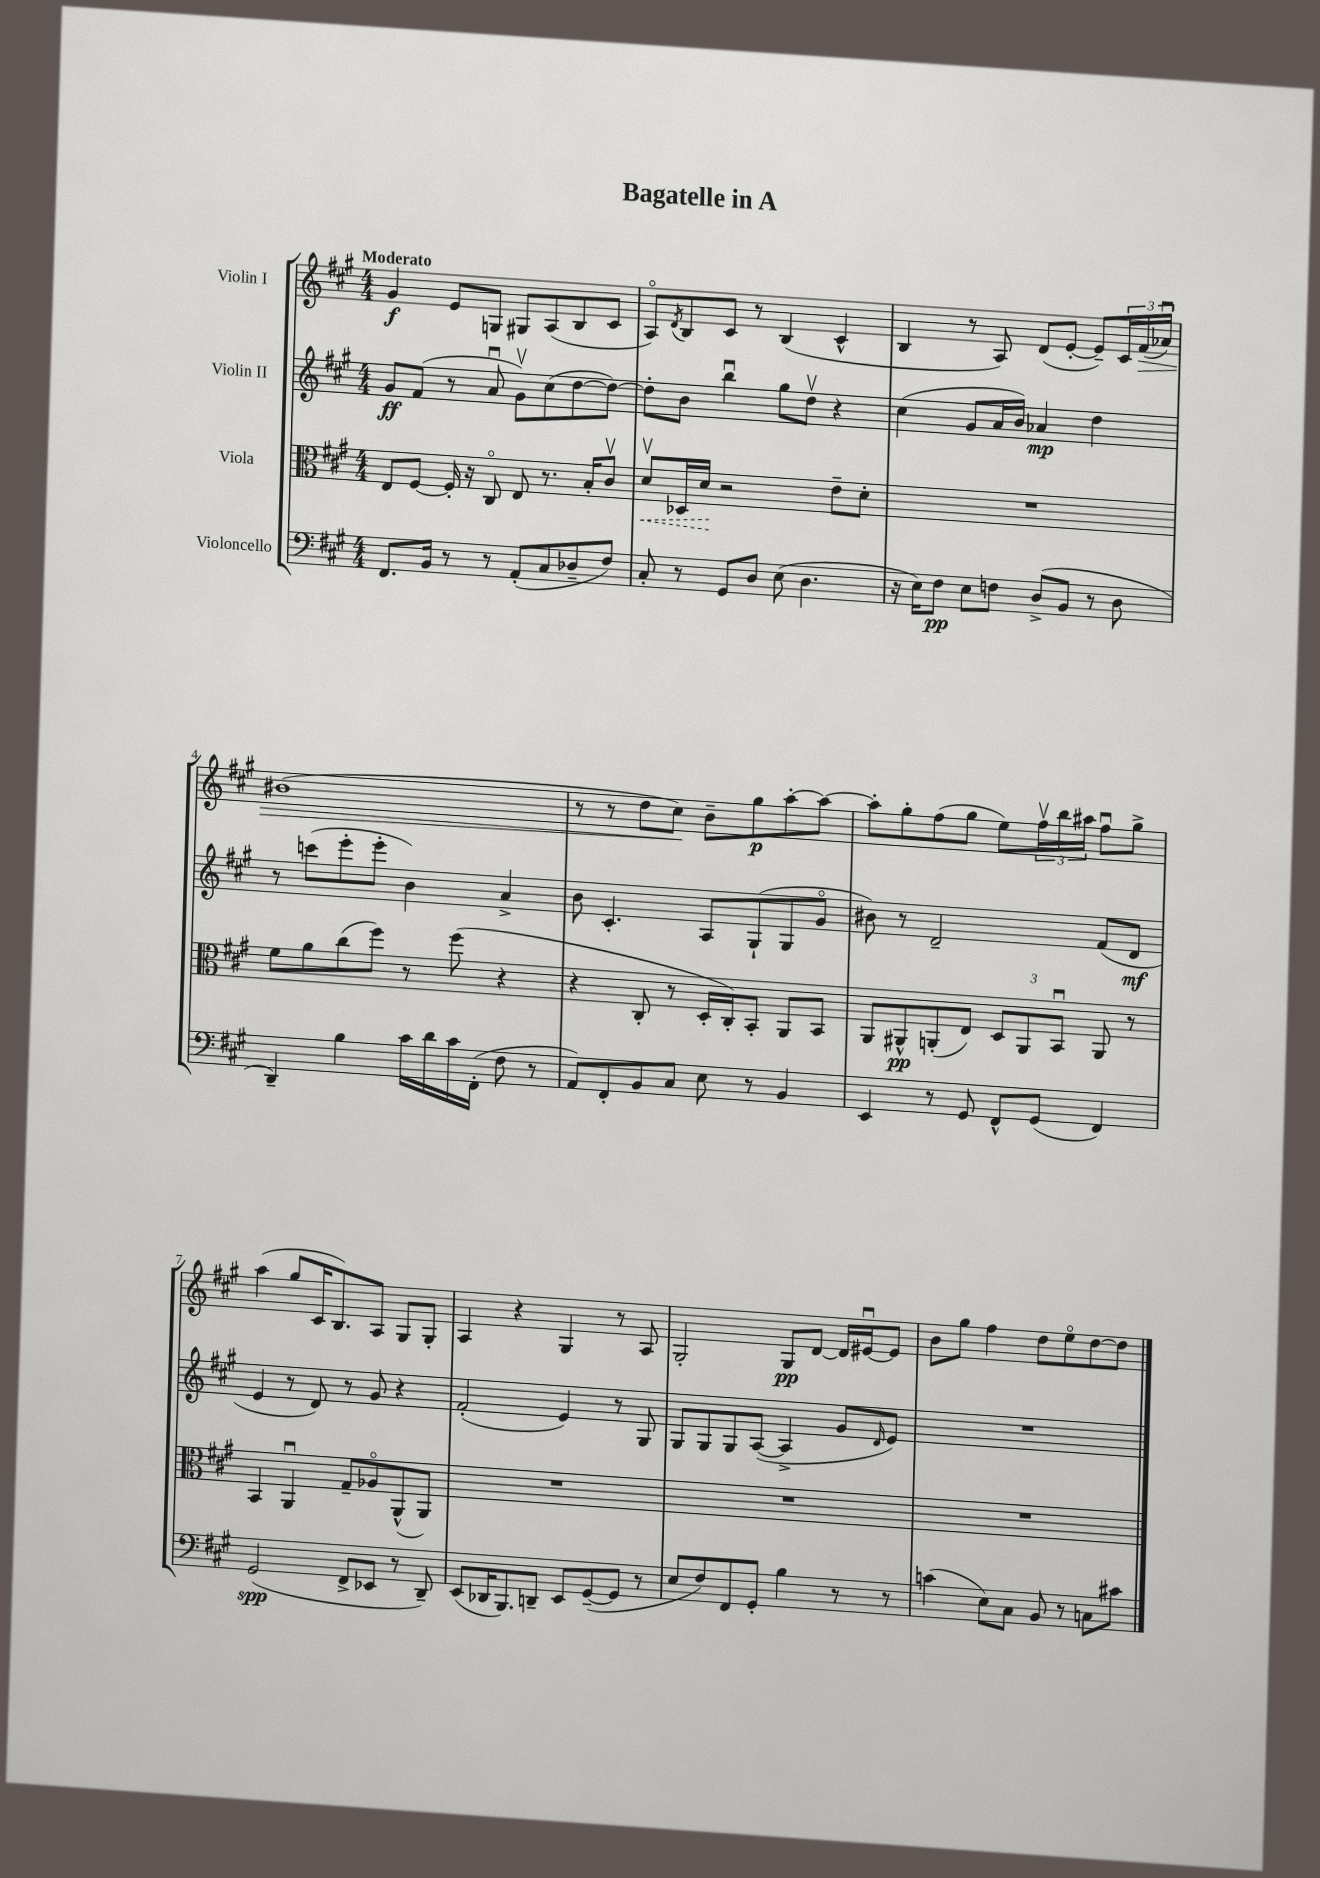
\header { title = "Bagatelle in A" }
<<
\new StaffGroup <<
\new Staff = "s0" \with { instrumentName = "Violin I" } {
    \clef treble \key a \major \numericTimeSignature \time 4/4 \tempo "Moderato"
    gis'4\f e'8 g8 gis8 a8( b8 cis'8 |
    a8\flageolet) \acciaccatura { d'8 } b8 cis'8 r8 b4( cis'4-^ |
    b4 r8 a8) d'8( e'8~-. e'8--) \tuplet 3/2 { cis'16 fis'16\>( aes'16\downbow) } |
    bis'1( |
    r8 r8 d''8 cis''8\!) b'8-- gis''8\p a''8~-. a''8~ |
    a''8-. gis''8-. fis''8( gis''8 e''8) \tuplet 3/2 { fis''16\upbow b''16 ais''16 } fis''8\downbow gis''8-> |
    a''4( gis''8 cis'16 b8.) a8 gis8 gis8-. |
    a4 r4 gis4 r8 a8 |
    gis2-. gis8\pp d'8~ d'16 eis'16~\downbow eis'8 |
    b'8 gis''8 fis''4 d''8 e''8\flageolet d''8~ d''8 \bar "|." |
}
\new Staff = "s1" \with { instrumentName = "Violin II" } {
    \clef treble \key a \major \numericTimeSignature \time 4/4
    gis'8\ff fis'8( r8 a'8\downbow gis'8\upbow) cis''8( d''8~ d''8~) |
    d''8-. b'8 b''4\downbow gis''8 d''8\upbow r4 |
    cis''4( gis'8 a'16 b'16) aes'4\mp d''4 |
    r8 c'''8( e'''8-. e'''8-. b'4) a'4-> |
    b'8 cis'4.-. a8 gis8-!( gis8 gis'8\flageolet |
    bis'8) r8 d'2-- fis'8( d'8\mf |
    e'4 r8 d'8) r8 gis'8 r4 |
    fis'2-.( e'4) r8 gis8 |
    gis8 gis8 gis8 a8~( a4-> gis'8 \grace { d'16 } e'8) |
    R1 \bar "|." |
}
\new Staff = "s2" \with { instrumentName = "Viola" } {
    \clef alto \key a \major \numericTimeSignature \time 4/4
    e8 fis8~ fis16-. r16 cis8\flageolet e8 r8. b16-. cis'8\upbow |
    \once \override Hairpin.style = #'dashed-line d'8\upbow\< des16 d'16\! r2 e'8-- d'8-. |
    R1 |
    fis'8 a'8 cis''8( fis''8) r8 fis''8( r4 |
    r4 cis8-. r8 d16-. cis16-.) b,8-. a,8 b,8 |
    a,8 ais,8-^\pp a,8-.( e8) \tuplet 3/2 { d8 a,8 b,8\downbow } a,8 r8 |
    b,4 a,4\downbow gis8-- aes8\flageolet a,8-^( a,8) |
    R1 |
    R1 |
    R1 \bar "|." |
}
\new Staff = "s3" \with { instrumentName = "Violoncello" } {
    \clef bass \key a \major \numericTimeSignature \time 4/4
    fis,8. b,16 r8 r8 a,8-.( cis8 des8-- fis8) |
    cis8-. r8 gis,8 d8 e8( d4. |
    r16 e16) fis8\pp e8 f8 d8->( b,8 r8 d8 |
    d,4--) b4 cis'16 d'16 cis'16 fis,16-.( fis8 r8 |
    a,8) fis,8-. b,8 cis8 e8 r8 b,4 |
    e,4 r8 gis,8 fis,8-^ gis,8( fis,4) |
    gis,2\spp( fis,8-> ees,8 r8 d,8--) |
    e,8( des,16 b,,8.) d,8-- e,8 gis,8~--( gis,8 r8 |
    e8 fis8) fis,8 gis,8-. b4 r8 r8 |
    c'4( e8) cis8 b,8 r8 c8 cis'8 \bar "|." |
}
>>
>>
